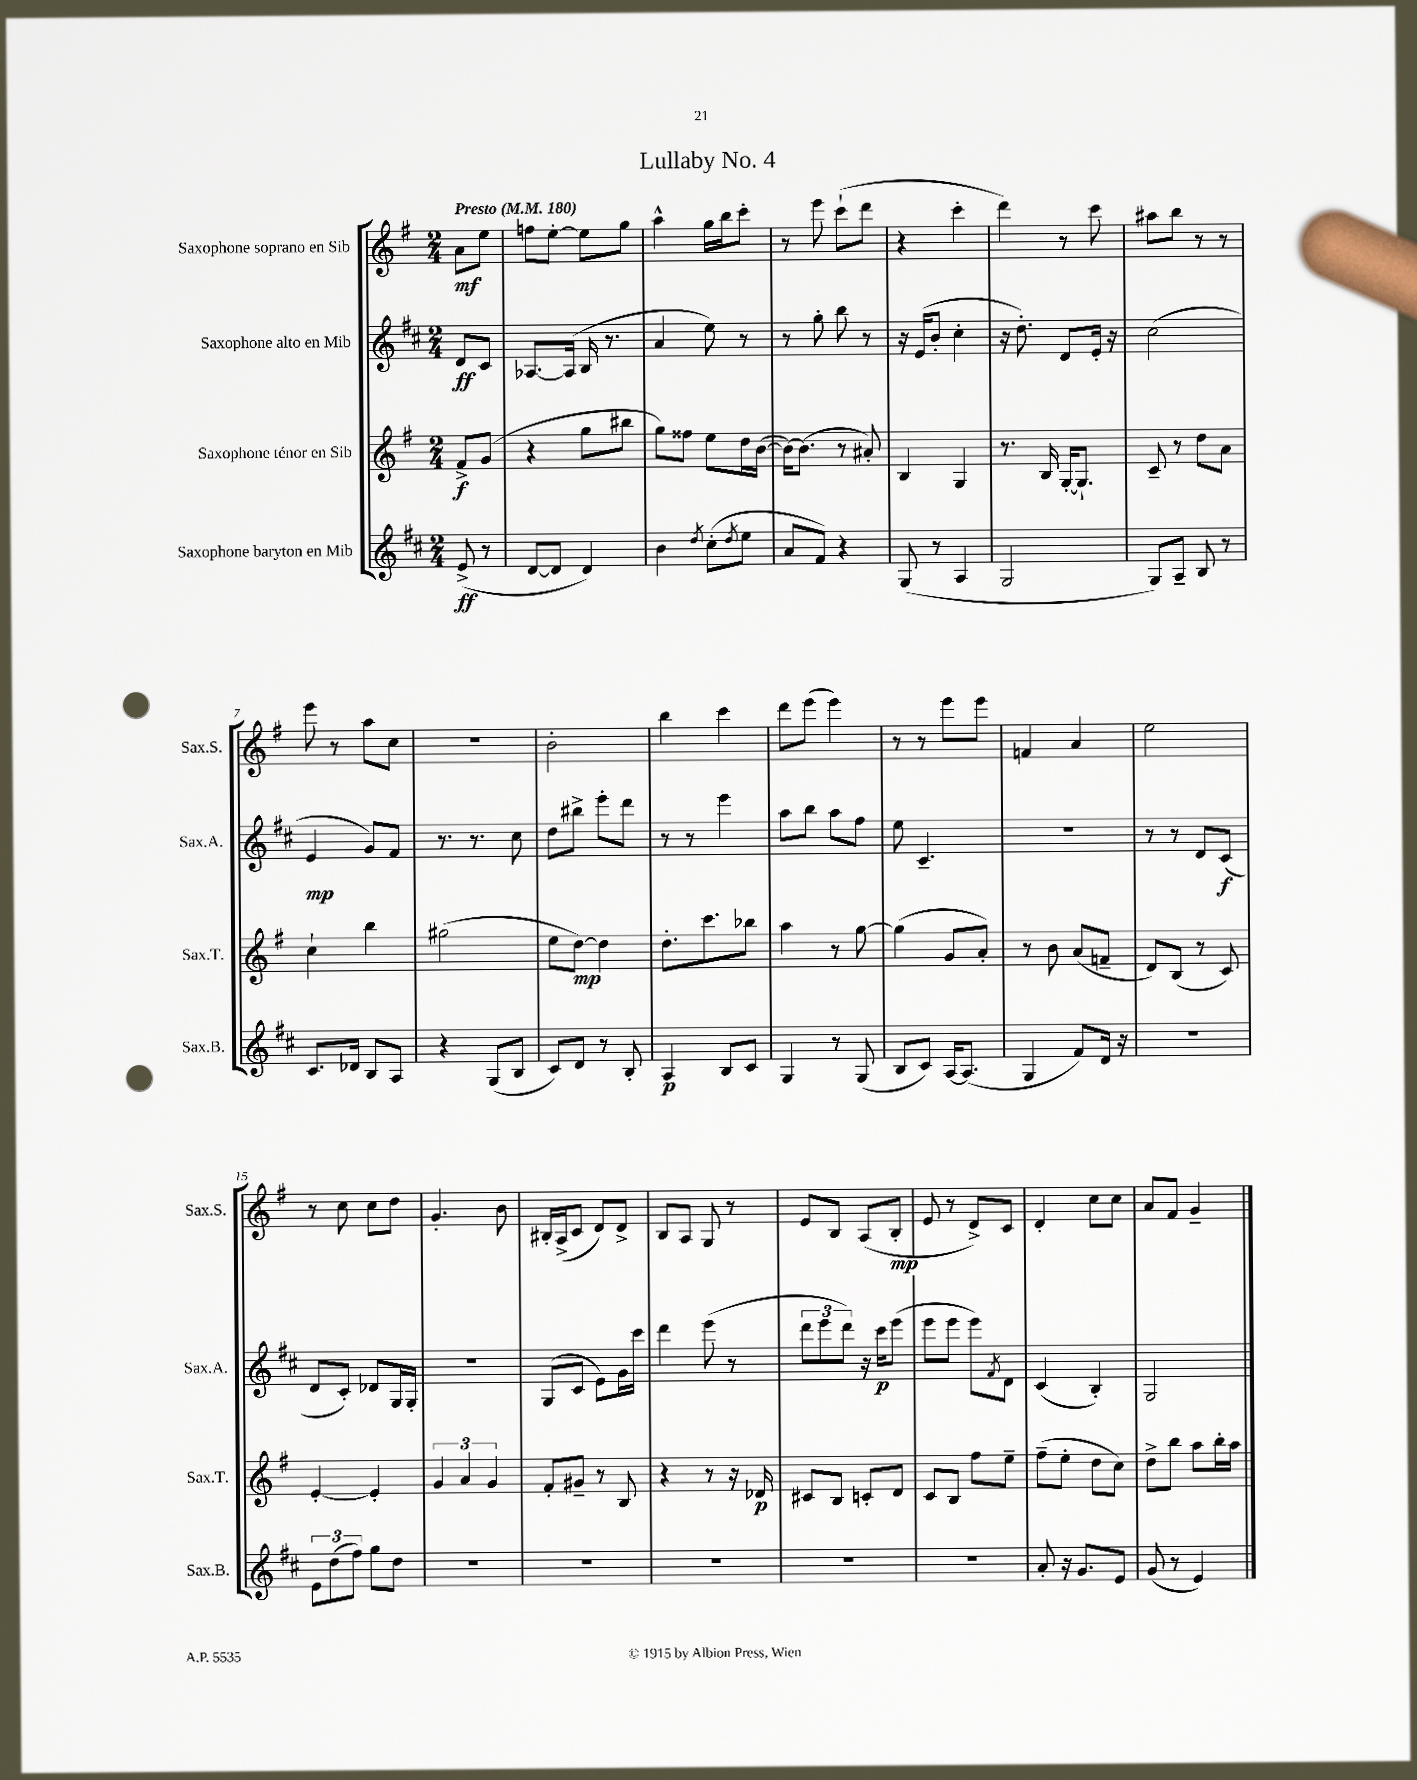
\header { title = "Lullaby No. 4" }
<<
\new StaffGroup <<
\new Staff = "s0" \with { instrumentName = "Saxophone soprano en Sib" shortInstrumentName = "Sax.S." } {
    \clef treble \key g \major \numericTimeSignature \time 2/4 \partial 4 \tempo "Presto" 4 = 180
    a'8\mf e''8 |
    f''8 e''8~-. e''8 g''8 |
    a''4-^ g''16 b''16 c'''8-. |
    r8 e'''8 c'''8-!( d'''8 |
    r4 c'''4-. |
    d'''4) r8 c'''8 |
    ais''8 b''8 r8 r8 |
    e'''8 r8 a''8 c''8 |
    R2 |
    b'2-. |
    b''4 c'''4 |
    d'''8 e'''8( e'''4) |
    r8 r8 e'''8 e'''8 |
    f'4 a'4 |
    e''2 |
    r8 c''8 c''8 d''8 |
    g'4.-. b'8 |
    bis16-. a16->( c'8 d'8) d'8-> |
    b8 a8 g8 r8 |
    e'8 b8 a8( b8-.\mp |
    e'8 r8 d'8->) c'8 |
    d'4-. c''8 c''8 |
    a'8 fis'8 g'4-- \bar "|." |
}
\new Staff = "s1" \with { instrumentName = "Saxophone alto en Mib" shortInstrumentName = "Sax.A." } {
    \clef treble \key d \major \numericTimeSignature \time 2/4 \partial 4
    d'8\ff cis'8 |
    aes8.~ aes16( b16 r8. |
    a'4 e''8) r8 |
    r8 g''8-. b''8 r8 |
    r16 e'16( b'8-. cis''4-. |
    r16 d''8.-.) d'8 e'16-. r16 |
    cis''2( |
    e'4\mp g'8) fis'8 |
    r8. r8. cis''8 |
    d''8 bis''8-> e'''8-. d'''8 |
    r8 r8 e'''4 |
    a''8 b''8 a''8 fis''8 |
    e''8 cis'4.-- |
    R2 |
    r8 r8 d'8 cis'8\f( |
    d'8 cis'8-.) des'8 g16 g16-. |
    R2 |
    g8( cis'8 e'8) g'16 cis'''16 |
    d'''4 e'''8( r8 |
    \tuplet 3/2 { d'''8 e'''8 d'''8) } r16 cis'''16\p e'''8( |
    e'''8 e'''8 e'''8) \acciaccatura { fis'8 } d'8 |
    cis'4( b4-.) |
    g2 \bar "|." |
}
\new Staff = "s2" \with { instrumentName = "Saxophone ténor en Sib" shortInstrumentName = "Sax.T." } {
    \clef treble \key g \major \numericTimeSignature \time 2/4 \partial 4
    fis'8->\f g'8( |
    r4 g''8 bis''8 |
    g''8) fisis''8 e''8 d''16 b'16~( |
    b'16~) b'8.( r8 ais'8-.) |
    b4 g4 |
    r8. b16 g16~-. g8.-! |
    c'8-- r8 d''8 a'8 |
    c''4-! b''4 |
    gis''2( |
    e''8 d''8~\mp) d''4 |
    d''8.-. c'''8. bes''8 |
    a''4 r8 g''8~ |
    g''4( g'8 a'8-.) |
    r8 b'8 a'8( f'8-- |
    d'8) b8( r8 c'8) |
    e'4~-. e'4-. |
    \tuplet 3/2 { g'4 a'4 g'4 } |
    fis'8-. gis'8-- r8 b8 |
    r4 r8 r16 des'16\p |
    cis'8 b8 c'8-. d'8 |
    c'8 b8 fis''8 e''8-- |
    fis''8--( e''8-. d''8 c''8) |
    d''8-> b''8 a''8 b''16-. a''16 \bar "|." |
}
\new Staff = "s3" \with { instrumentName = "Saxophone baryton en Mib" shortInstrumentName = "Sax.B." } {
    \clef treble \key d \major \numericTimeSignature \time 2/4 \partial 4
    e'8->\ff( r8 |
    d'8~ d'8 d'4) |
    b'4 \acciaccatura { d''8 } cis''8-.( \acciaccatura { d''8 } e''8 |
    a'8 fis'8) r4 |
    g8( r8 a4 |
    g2 |
    g8) a8-- b8 r8 |
    cis'8. des'16 b8 a8 |
    r4 g8( b8 |
    cis'8) d'8 r8 b8-. |
    a4\p b8 cis'8 |
    g4 r8 g8( |
    b8 cis'8) a16~ a8.( |
    g4 fis'8) d'16 r16 |
    R2 |
    \tuplet 3/2 { e'8 d''8( fis''8) } g''8 d''8 |
    R2 |
    R2 |
    R2 |
    R2 |
    R2 |
    a'8-. r16 g'8. e'8 |
    g'8( r8 e'4) \bar "|." |
}
>>
>>
